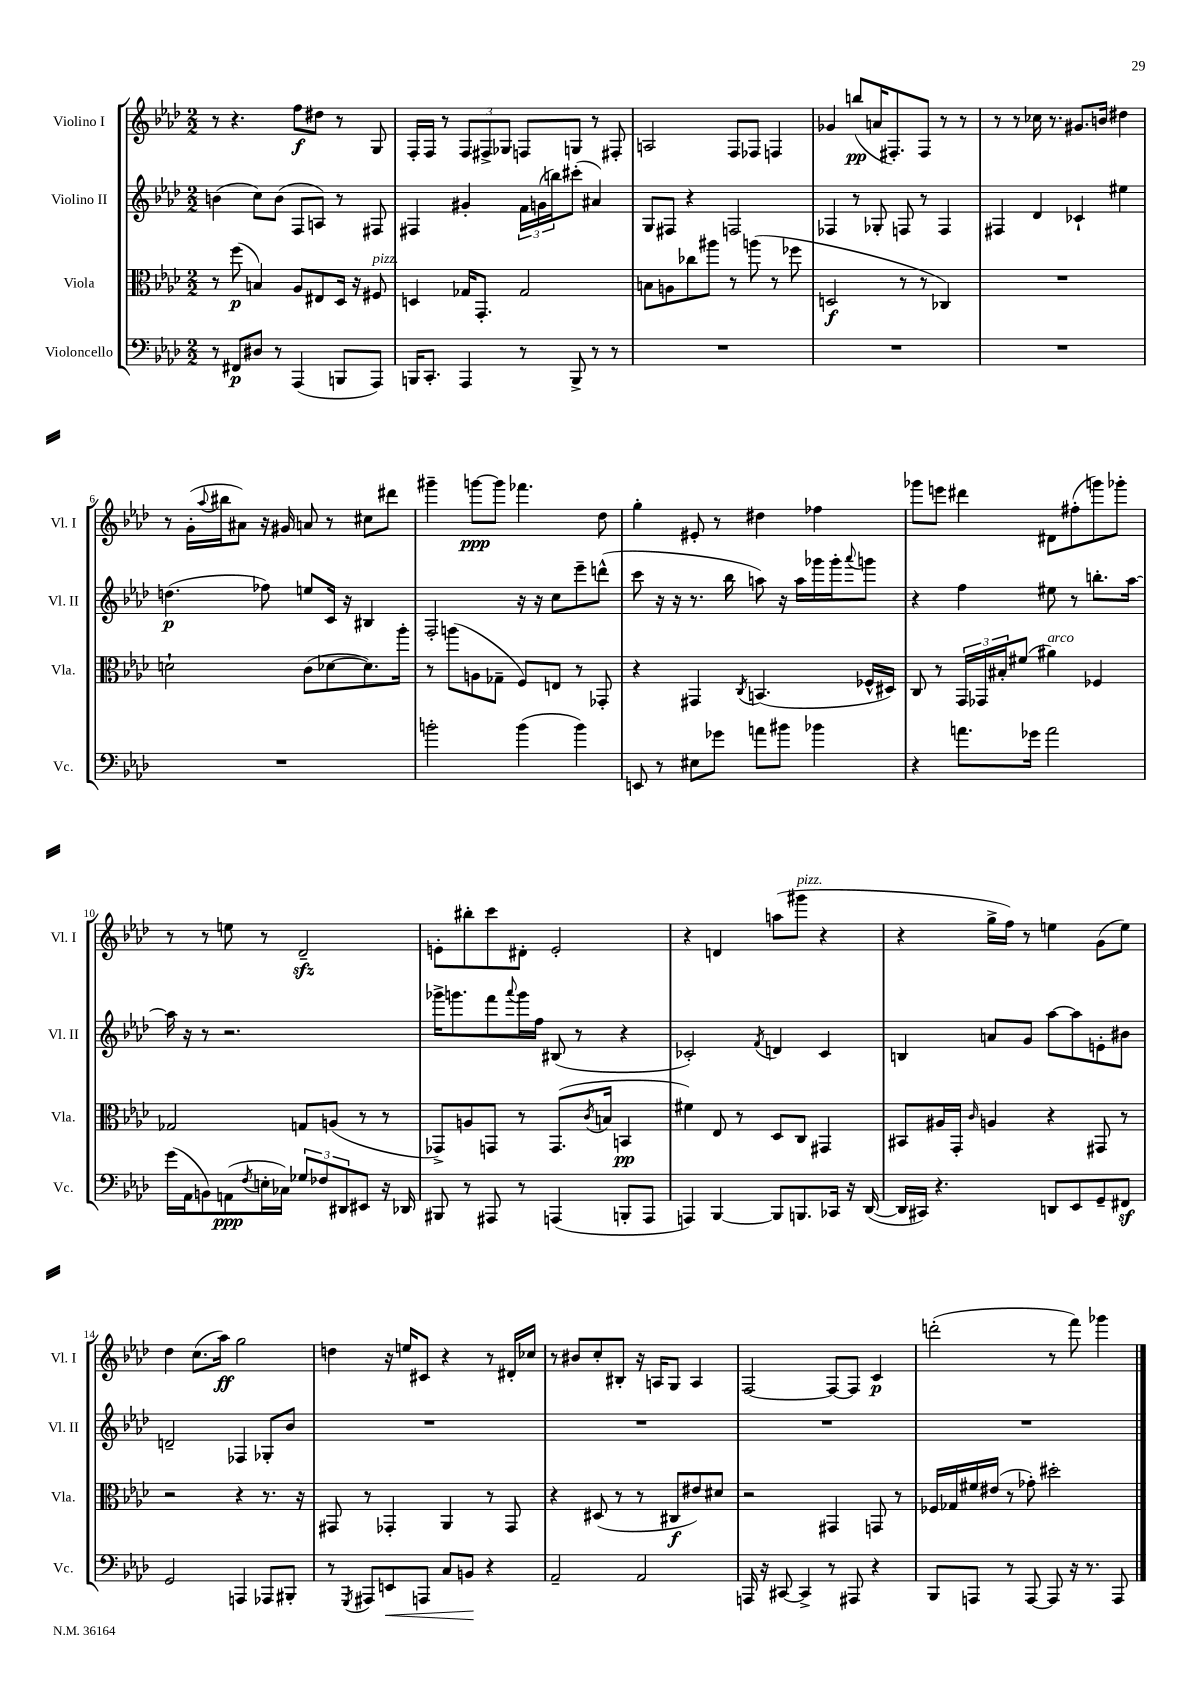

**kern	**dynam	**kern	**dynam	**kern	**dynam	**kern	**dynam
*part4	*part4	*part3	*part3	*part2	*part2	*part1	*part1
*staff4	*staff4	*staff3	*staff3	*staff2	*staff2	*staff1	*staff1
*I"Violoncello	*	*I"Viola	*	*I"Violino II	*	*I"Violino I	*
*I'Vc.	*	*I'Vla.	*	*I'Vl. II	*	*I'Vl. I	*
*clefF4	*	*clefC3	*	*clefG2	*	*clefG2	*
*k[b-e-a-d-]	*	*k[b-e-a-d-]	*	*k[b-e-a-d-]	*	*k[b-e-a-d-]	*
*M2/2	*	*M2/2	*	*M2/2	*	*M2/2	*
=1	=1	=1	=1	=1	=1	=1	=1
8r	.	8r	.	(4bn\	.	8r	.
8FF#X/L	p	(8ff\	p	.	.	4.r	.
8D#X/J	.	4Bn/)	.	8cc\L)	.	.	.
8r	.	.	.	(8b\J	.	.	.
(4AAA-/	.	8A-/L	.	8F/L	.	8ff\L	f
.	.	8E#X/	.	8An/J)	.	8dd#X\J	.
8BBBn/L	.	16D-/Jk	.	8r	.	8r	.
.	.	16r	.	.	.	.	.
!	!	!LO:TX:a:i:t=pizz.	!	!	!	!	!
8AAA-/J)	.	8F#X/	.	8F#X/	.	8G/	.
=2	=2	=2	=2	=2	=2	=2	=2
16BBBn/KL	.	4Dn/	.	4F#X/	.	16F'/LL	.
8.CC'/J	.	.	.	.	.	16F/JJ	.
.	.	.	.	.	.	8r	.
4AAA-/	.	16G-X/KL	.	4g#X'/	.	12F/L	.
.	.	8.GG'/J	.	.	.	.	.
.	.	.	.	.	.	12F#X^/	.
.	.	.	.	.	.	12G-X/J	.
8r	.	2G-/	.	24f\LL	.	8Fn/L	.
.	.	.	.	(24gn\	.	.	.
.	.	.	.	24bbn\J)	.	.	.
8BBB^/	.	.	.	(8ccc#X'\J	.	8Gn/J	.
8r	.	.	.	4a#X/)	.	8r	.
8r	.	.	.	.	.	8F#X'/	.
=3	=3	=3	=3	=3	=3	=3	=3
1r	.	8Bn\L	.	8G/L	.	2An/	.
.	.	8An\	.	8F#X/J	.	.	.
.	.	8cc-X\	.	4r	.	.	.
.	.	8aa#X\J	.	.	.	.	.
.	.	8r	.	2Fn/	.	8F/L	.
.	.	(8aan\	.	.	.	8F-X/J	.
.	.	8r	.	.	.	4Fn/	.
.	.	8ff-X\	.	.	.	.	.
=4	=4	=4	=4	=4	=4	=4	=4
1r	.	2Dn/	f	4F-X/	.	4g-X/	.
.	.	.	.	8r	.	(8bbn/L	pp
.	.	.	.	8G-X'/	.	16an/K	.
.	.	.	.	.	.	8.F#X'/)	.
.	.	8r	.	8Fn/	.	.	.
.	.	8r	.	8r	.	8F#/J	.
.	.	4C-X/)	.	4F/	.	8r	.
.	.	.	.	.	.	8r	.
=5	=5	=5	=5	=5	=5	=5	=5
1r	.	1r	.	4F#X/	.	8r	.
.	.	.	.	.	.	8r	.
.	.	.	.	4d-/	.	16cc-X\	.
.	.	.	.	.	.	8.r	.
.	.	.	.	4c-X`/	.	8.g#X/L	.
.	.	.	.	.	.	16bn/Jk	.
.	.	.	.	4ee#X\	.	4dd#X\	.
!!LO:LB:g=z
=6	=6	=6	=6	=6	=6	=6	=6
1r	.	2dn`\	.	(4.ddn\	p	8r	.
.	.	.	.	.	.	(16g'\LL	.
.	.	.	.	.	.	8qqaa-/	.
.	.	.	.	.	.	16bb#X\J	.
.	.	.	.	.	.	8a#X\J)	.
.	.	.	.	8ff-X\)	.	16r	.
.	.	.	.	.	.	16g#X/	.
.	.	(8c\L	.	8een/L	.	8an/	.
.	.	[8d-X\	.	16c/Jk	.	8r	.
.	.	.	.	16r	.	.	.
.	.	8.d-\])	.	4B#X/	.	8cc#X\L	.
.	.	.	.	.	.	8ddd#X\J	.
.	.	16aa-'\Jk	.	.	.	.	.
=7	=7	=7	=7	=7	=7	=7	=7
2bn'\	.	8r	.	2F'/	.	4ggg#X~\	.
.	.	(8aan\L	.	.	.	.	.
.	.	8An\	.	.	.	[8gggn\L	ppp
.	.	8G-X~\J	.	.	.	8ggg\J]	.
(4b\	.	8F/L)	.	16r	.	4.fff-X\	.
.	.	.	.	16r	.	.	.
.	.	8En/J	.	8cc\L	.	.	.
4b\)	.	8r	.	8eee-~\	.	.	.
.	.	8GG-X'/	.	(8dddn^^\J	.	8dd-\	.
=8	=8	=8	=8	=8	=8	=8	=8
8EEn/	.	4r	.	8ccc\	.	4gg'\	.
8r	.	.	.	16r	.	.	.
.	.	.	.	16r	.	.	.
8E#X\L	.	4GG#X/	.	8.r	.	8e#X'/	.
8g-X\J	.	.	.	.	.	8r	.
.	.	.	.	16bb-\	.	.	.
.	.	8qC/	.	.	.	.	.
8an\L	.	(4.BBn/	.	8aan\)	.	4dd#X\	.
8b#X\J	.	.	.	16r	.	.	.
.	.	.	.	16aa\LL	.	.	.
4b-X\	.	.	.	16ggg-X\	.	4ff-X\	.
.	.	.	.	16ggg-'\J	.	.	.
.	.	.	.	8qqaaa-/	.	.	.
.	.	16F-X^^/LL	.	8gggn\J	.	.	.
.	.	16D#X/JJ)	.	.	.	.	.
=9	=9	=9	=9	=9	=9	=9	=9
4r	.	8C/	.	4r	.	8ggg-X\L	.
.	.	8r	.	.	.	8eeen\J	.
8.an\L	.	24GG/LL	.	4ff\	.	4ddd#X\	.
.	.	24GG-X/	.	.	.	.	.
.	.	24B#X'/J	.	.	.	.	.
.	.	(8f#X/J	.	.	.	.	.
16g-X\Jk	.	.	.	.	.	.	.
!	!	!LO:TX:a:i:t=arco	!	!	!	!	!
2a\	.	4a#X\)	.	8ee#X\	.	8d#X\L	.
.	.	.	.	8r	.	(8ff#X'\	.
.	.	4F-X/	.	8.bbn'\L	.	8gggn\)	.
.	.	.	.	.	.	8ggg-X'\J	.
.	.	.	.	[16aa-\Jk	.	.	.
!!LO:LB:g=z
=10	=10	=10	=10	=10	=10	=10	=10
(16g\LL	.	2G-X/	.	16aa-\]	.	8r	.
16AA-\J	.	.	.	16r	.	.	.
8BBn\)	.	.	.	8r	.	8r	.
(8AAn\	ppp	.	.	2.r	.	8een\	.
8qF/	.	.	.	.	.	.	.
16En'\L	.	.	.	.	.	8r	.
16C-X\JJ)	.	.	.	.	.	.	.
12G-X/L	.	8Gn/L	.	.	.	2d-zz~/	.
12F-X/	.	.	.	.	.	.	.
.	.	(8An/J	.	.	.	.	.
12DD#X/	.	.	.	.	.	.	.
8EE#X/J	.	8r	.	.	.	.	.
16r	.	8r	.	.	.	.	.
16DD-X/	.	.	.	.	.	.	.
=11	=11	=11	=11	=11	=11	=11	=11
8BBB#X/	.	8GG-X^/L)	.	16ggg-X^\KL	.	8en'\L	.
.	.	.	.	8.gggn\	.	.	.
8r	.	8An/	.	.	.	8bb#X'\	.
8AAA#X/	.	8GGn/J	.	8fff\	.	8ccc\	.
.	.	.	.	8qqaaa-/	.	.	.
8r	.	8r	.	16ggg\L	.	8d#X'\J	.
.	.	.	.	16ff\JJ	.	.	.
(4AAAn/	.	(8.GG/L	.	(8B#X/	.	2e'/	.
.	.	.	.	8r	.	.	.
.	.	8qc/	.	.	.	.	.
.	.	16Bn/Jk	.	.	.	.	.
8BBBn'/L	.	4BBn/	pp	4r	.	.	.
8AAA/J	.	.	.	.	.	.	.
=12	=12	=12	=12	=12	=12	=12	=12
4AAAn/)	.	4f#X\)	.	2c-X'/)	.	4r	.
[4BBB-/	.	8E-/	.	.	.	4dn/	.
.	.	8r	.	.	.	.	.
.	.	.	.	8qf/	.	.	.
8BBB-/L]	.	8D-/L	.	4dn/	.	(8aan\L	.
!	!	!	!	!	!	!LO:TX:a:i:t=pizz.	!
8.BBBn/	.	8C/J	.	.	.	8ggg#X\J	.
.	.	4GG#X/	.	4c-/	.	4r	.
16CC-X/Jk	.	.	.	.	.	.	.
16r	.	.	.	.	.	.	.
([16DD-/	.	.	.	.	.	.	.
=13	=13	=13	=13	=13	=13	=13	=13
16DD-/LL]	.	8BB#X/L	.	4Bn/	.	4r	.
16CC#X/JJ)	.	.	.	.	.	.	.
4.r	.	16A#X/L	.	.	.	.	.
.	.	16GG'/JJ	.	.	.	.	.
.	.	16qqc/	.	.	.	.	.
.	.	4An/	.	8an/L	.	16gg^\LL	.
.	.	.	.	.	.	16ff\JJ)	.
.	.	.	.	8g/J	.	8r	.
8DDn/L	.	4r	.	[8aa-\L	.	4een\	.
8EE-/	.	.	.	8aa-\]	.	.	.
8GG~/	.	8GG#X/	.	8en'\	.	(8g\L	.
8FF#Xz/J	.	8r	.	8b#X\J	.	8ee\J)	.
!!LO:LB:g=z
=14	=14	=14	=14	=14	=14	=14	=14
2GG/	.	2r	.	2dn~/	.	4dd-\	.
.	.	.	.	.	.	(8.cc\L	.
.	.	.	.	.	.	16aa-\Jk)	ff
4AAAn/	.	4r	.	4F-X/	.	2gg\	.
8AAA-X/L	.	8.r	.	8G-X'/L	.	.	.
8BBB#X'/J	.	.	.	8b-/J	.	.	.
.	.	16r	.	.	.	.	.
=15	=15	=15	=15	=15	=15	=15	=15
8r	.	8GG#X/	.	1r	.	4ddn\	.
8qGGG/	.	.	.	.	.	.	.
8AAA#X/L	.	8r	.	.	.	.	.
!	!LO:HP:b	!	!	!	!	!	!
8EEn/	<	4GG-X'/	.	.	.	16r	.
.	.	.	.	.	.	16een/KL	.
8AAAn/J	.	.	.	.	.	8c#X/J	.
8C/L	.	4AA-/	.	.	.	4r	.
8BBn/J	.	.	.	.	.	.	.
4r	[	8r	.	.	.	8r	.
.	.	8GG-/	.	.	.	16d#X'/LL	.
.	.	.	.	.	.	16cc-X/JJ	.
=16	=16	=16	=16	=16	=16	=16	=16
2AA-~/	.	4r	.	1r	.	8r	.
.	.	.	.	.	.	8b#X/L	.
.	.	(8D#X/	.	.	.	8cc'/	.
.	.	8r	.	.	.	8B#X'/J	.
2AA-/	.	8r	.	.	.	16r	.
.	.	.	.	.	.	16An/KL	.
.	.	8C#X/L	f	.	.	8G/J	.
.	.	8e#X/)	.	.	.	4A/	.
.	.	8d#X/J	.	.	.	.	.
=17	=17	=17	=17	=17	=17	=17	=17
16AAAn/	.	2r	.	1r	.	[2F/	.
16r	.	.	.	.	.	.	.
[8CC#X/	.	.	.	.	.	.	.
4CC#^/]	.	.	.	.	.	.	.
8r	.	4GG#X/	.	.	.	8F/L_	.
8AAA#X/	.	.	.	.	.	8F/J]	.
4r	.	8GGn/	.	.	.	4c/	p
.	.	8r	.	.	.	.	.
=18	=18	=18	=18	=18	=18	=18	=18
8BBB-/L	.	16F-X/LL	.	1r	.	(2dddn'\	.
.	.	16G-X/	.	.	.	.	.
8AAAn/J	.	16f#X/	.	.	.	.	.
.	.	(16e#X/JJ	.	.	.	.	.
8r	.	8r	.	.	.	.	.
[8AAA/	.	8g-X'\)	.	.	.	.	.
8AAA/]	.	2dd#X'\	.	.	.	8r	.
16r	.	.	.	.	.	8fff\)	.
8.r	.	.	.	.	.	.	.
.	.	.	.	.	.	4ggg-X\	.
8AAA/	.	.	.	.	.	.	.
==	==	==	==	==	==	==	==
*-	*-	*-	*-	*-	*-	*-	*-
